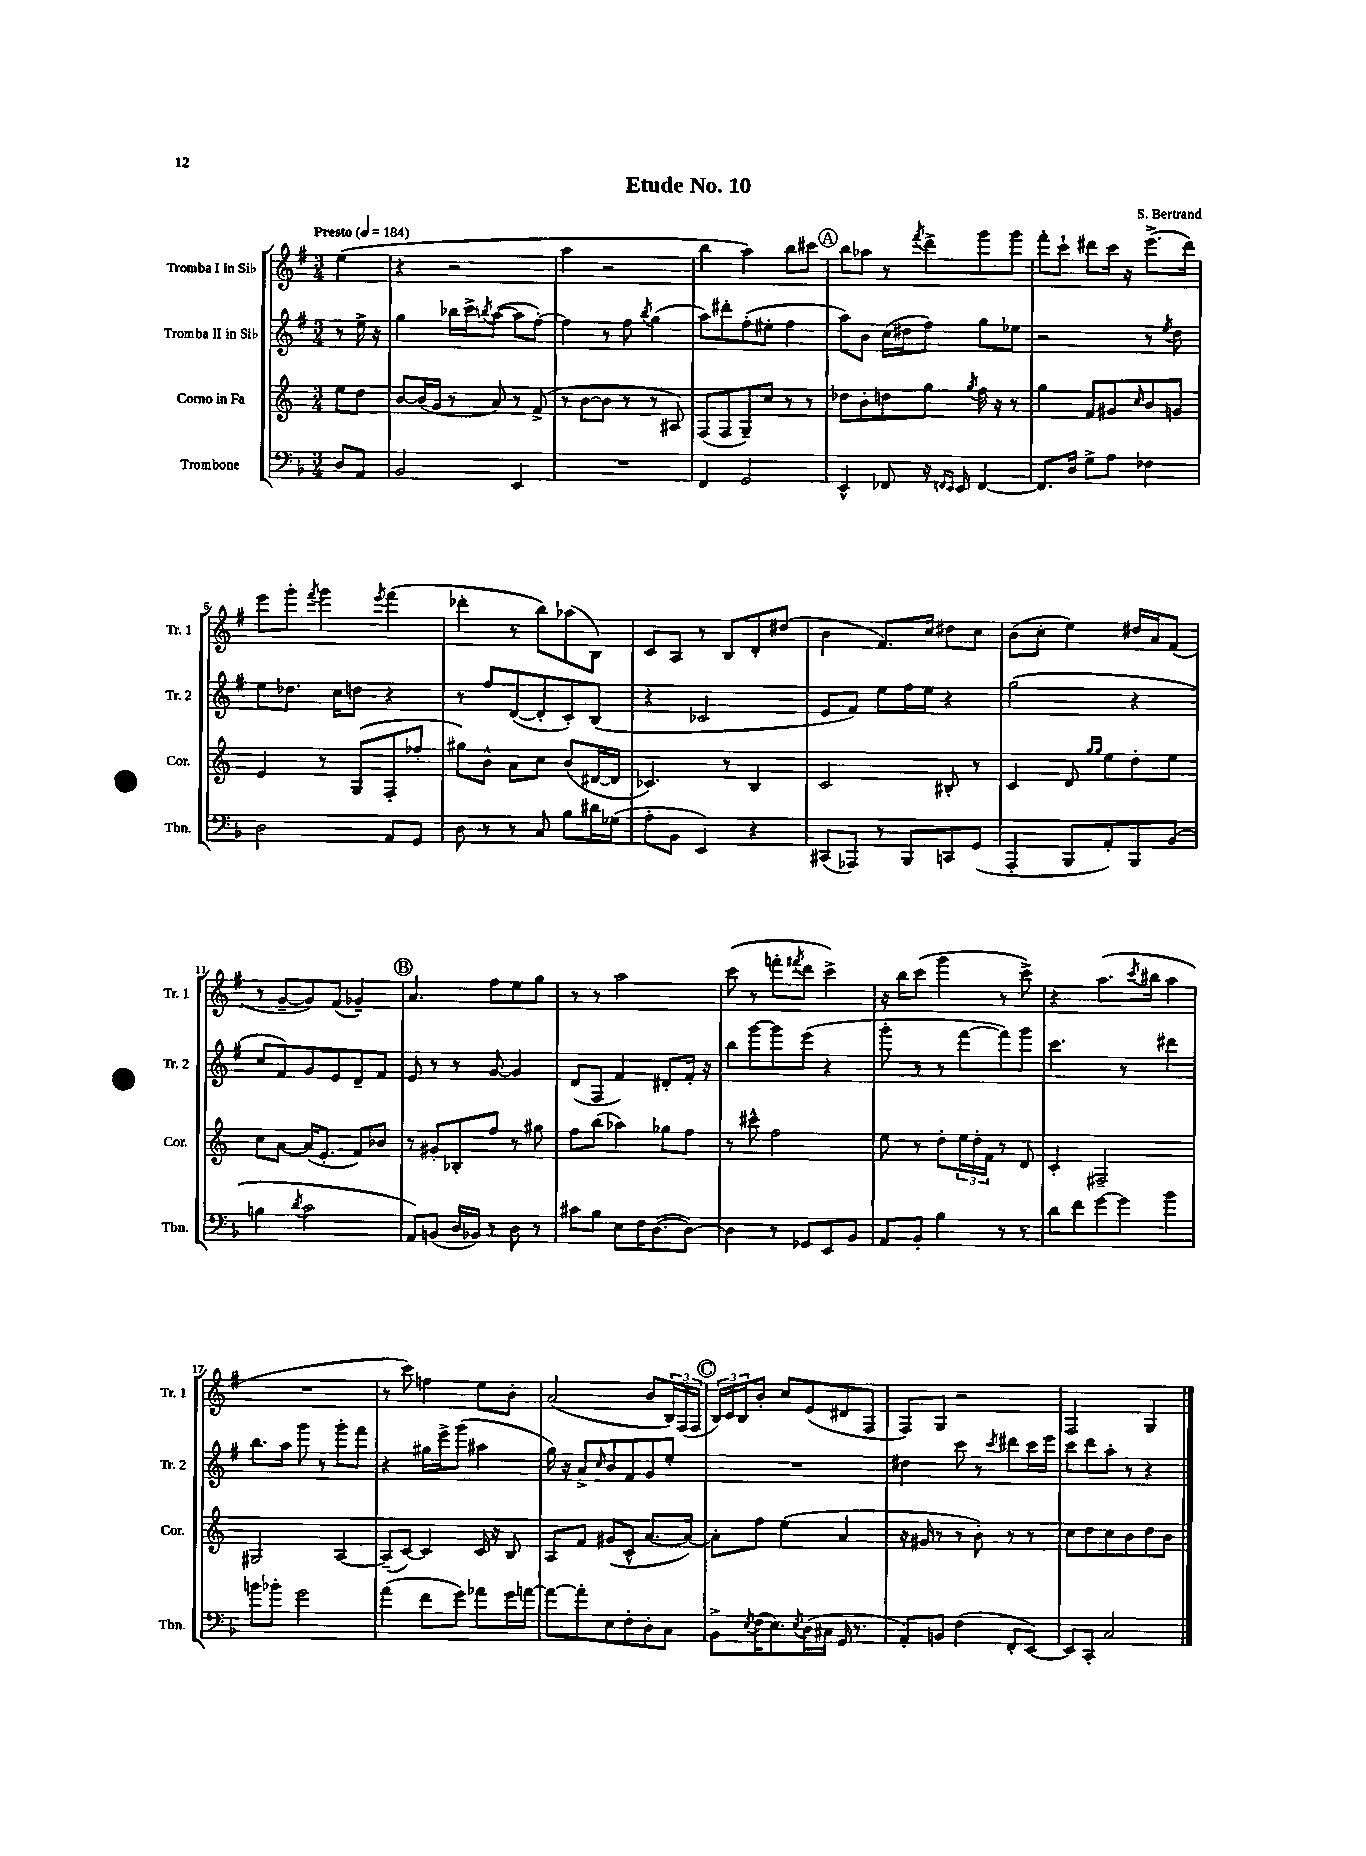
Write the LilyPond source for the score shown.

\header { title = "Etude No. 10" composer = "S. Bertrand" }
<<
\new StaffGroup <<
\new Staff = "s0" \with { instrumentName = "Tromba I in Sib" shortInstrumentName = "Tr. 1" } {
    \clef treble \key g \major \numericTimeSignature \time 3/4 \partial 4 \tempo "Presto" 4 = 184
    e''4( |
    r4 r2 |
    a''4 r2 |
    b''4 a''4) b''8 cis'''8 |
    \mark \markup { \circle "A" } b''8 aes''8 r8 \acciaccatura { fis'''8 } d'''8-> g'''8 g'''8 |
    fis'''8-. c'''8-! dis'''8 c'''16 r16 e'''8.->( dis'''16) |
    e'''8 g'''8-. \acciaccatura { fis'''8 } g'''4 \acciaccatura { e'''8 } fis'''4( |
    des'''4-. r8 b''8) aes''8( b8) |
    c'8 a8 r8 b8 d'8-. dis''8( |
    b'4 fis'8.) c''16 dis''8 c''8 |
    b'8( c''8-. e''4) dis''16 a'16 fis'8( |
    r8 g'8~-- g'8) fis'8( ges'4--) |
    \mark \markup { \circle "B" } a'4. fis''8 e''8 g''8 |
    r8 r8 a''2 |
    c'''8( r8 f'''8-. \acciaccatura { fis'''8 } d'''8 c'''4->) |
    r16 b''16 c'''8( g'''4 r8 c'''8->) |
    r4 a''8.( \acciaccatura { c'''8 } bis''16 a''4 |
    R2. |
    r8 c'''8) f''4 e''8 b'8-. |
    a'2( b'8 \tuplet 3/2 { b16) fis16( fis16 } |
    \mark \markup { \circle "C" } \tuplet 3/2 { b16) c'16 b16 } b'8-. c''8 e'8( dis'8 fis8 |
    fis8) g8 r2 |
    fis2 g4 \bar "|." |
}
\new Staff = "s1" \with { instrumentName = "Tromba II in Sib" shortInstrumentName = "Tr. 2" } {
    \clef treble \key g \major \numericTimeSignature \time 3/4 \partial 4
    r8 e''16-> r16 |
    g''4 bes''16 c'''16-> \acciaccatura { b''8 } a''8~( a''8 fis''8~-.) |
    fis''4 r8 fis''8 \acciaccatura { b''8 } g''4( |
    a''8) dis'''8-. fis''8-.( eis''8-. fis''4 |
    \mark \markup { \circle "A" } a''8) b'8 c''16( dis''16 fis''8) g''8 ees''8 |
    r2 r8 \acciaccatura { e''8 } d''8 |
    e''8 des''8. c''16 d''8 r4 |
    r8 fis''8 d'8~( d'8-. c'8-.) b8( |
    r4 ces'2 |
    e'8 fis'8) e''8 fis''16 e''16 r4 |
    g''2( r4 |
    c''8 fis'8) g'8 e'8 d'8-- fis'8 |
    \mark \markup { \circle "B" } e'8 r8 r8 g'8~ g'4 |
    d'8( fis8 fis'4) dis'8-. fis'16-. r16 |
    b''8 g'''8~ g'''8 e'''8( r4 |
    g'''8-. r8 r8 fis'''8~ fis'''8) g'''8 |
    c'''4. r8 dis'''4 |
    b''8. a''16 g'''8 r8 g'''8-. fis'''8 |
    r4 gis''16 e'''16-> g'''8( ais''4 |
    g''16) r16 a'8-> \grace { c''16 } b'8 fis'8 g'8 e''8-. |
    \mark \markup { \circle "C" } R2. |
    dis''4 c'''8 r8 \acciaccatura { c'''8 } dis'''8 c'''16 e'''16 |
    c'''8 d'''8 a''8-. r8 r4 \bar "|." |
}
\new Staff = "s2" \with { instrumentName = "Corno in Fa" shortInstrumentName = "Cor." } {
    \clef treble \key c \major \numericTimeSignature \time 3/4 \partial 4
    e''8 d''8 |
    b'8~ b'16( g'16 r8 a'8) r8 f'8->( |
    r8 b'8~ b'8 r8 r8 ais8) |
    f8( f8 g8--) c''8 r8 r8 |
    \mark \markup { \circle "A" } des''8 b'8-. d''8 g''8 \acciaccatura { g''8 } f''16 r16 r8 |
    g''4 f'8 gis'8 \grace { c''16 } b'8 g'8 |
    e'4 r8 g8( f8-. fes''8-. |
    gis''8) b'8-^ a'8 c''8 b'8( dis'16~ dis'16 |
    ces'4.) r8 b4 |
    c'2 bis8-. r8 |
    c'4 d'8 \grace { g''16 g''16 } e''8 d''8-. e''8 |
    c''8 a'8~ a'16( e'8.-. f'8) bes'8 |
    \mark \markup { \circle "B" } r8 gis'8-. bes8-. f''8 r8 gis''8 |
    f''8 b''8( aes''4) ges''8 f''8 |
    r8 cis'''8-^ f''2 |
    e''8 r8 d''8-. \tuplet 3/2 { e''16 d''16-. f'16 } r8 d'8 |
    c'4-. fis2-- |
    gis2 a4~ |
    a8--( c'8~) c'4 c'16 r16 b8 |
    a8 f'8 gis'8( c'8-^ a'8.~ a'16~) |
    \mark \markup { \circle "C" } a'8-. f''8 e''4( a'4 |
    r16 gis'16 r8 r8 b'8-.) r8 r8 |
    c''8 d''8 c''8 b'8 d''8 b'8 \bar "|." |
}
\new Staff = "s3" \with { instrumentName = "Trombone" shortInstrumentName = "Tbn." } {
    \clef bass \key f \major \numericTimeSignature \time 3/4 \partial 4
    d8 a,8 |
    bes,2 e,4 |
    R2. |
    f,4 g,2 |
    \mark \markup { \circle "A" } e,4-^ fes,8 r16 \grace { f,16 e,16 } e,16 f,4~ |
    f,8. d16 g8-> a8 fes4 |
    d2 a,8 g,8 |
    d8 r8 r8 c8 bes8 dis'16 ges16( |
    a8-. bes,8 e,4) r4 |
    cis,8( aes,,8) r8 bes,,8 c,8 g,8( |
    a,,4-. bes,,8 a,8-.) bes,,8 bes,8( |
    b4 \acciaccatura { d'8 } c'2 |
    \mark \markup { \circle "B" } a,8) b,8( d16 bes,16) r8 d8 r8 |
    cis'8 bes8 e8 f16 d8.~( d8~) |
    d4 r8 ges,8 e,8 bes,8 |
    a,8 bes,8-. bes4 r8 r8 |
    d'8 f'8 g'8~ g'8 bes'4 |
    b'8 bes'8-. g'2 |
    a'4( f'8 g'8) aes'8 g'16 a'16~ |
    a'8~ a'8-. e8 f8-. d8-. c8 |
    \mark \markup { \circle "C" } bes,8-> \acciaccatura { e8 } f16( e8.) \acciaccatura { e8 } d16( cis16 g,16 r8. |
    a,8-.) b,8 f4( f,8-. e,8~) |
    e,8 c,8-. c2 \bar "|." |
}
>>
>>
